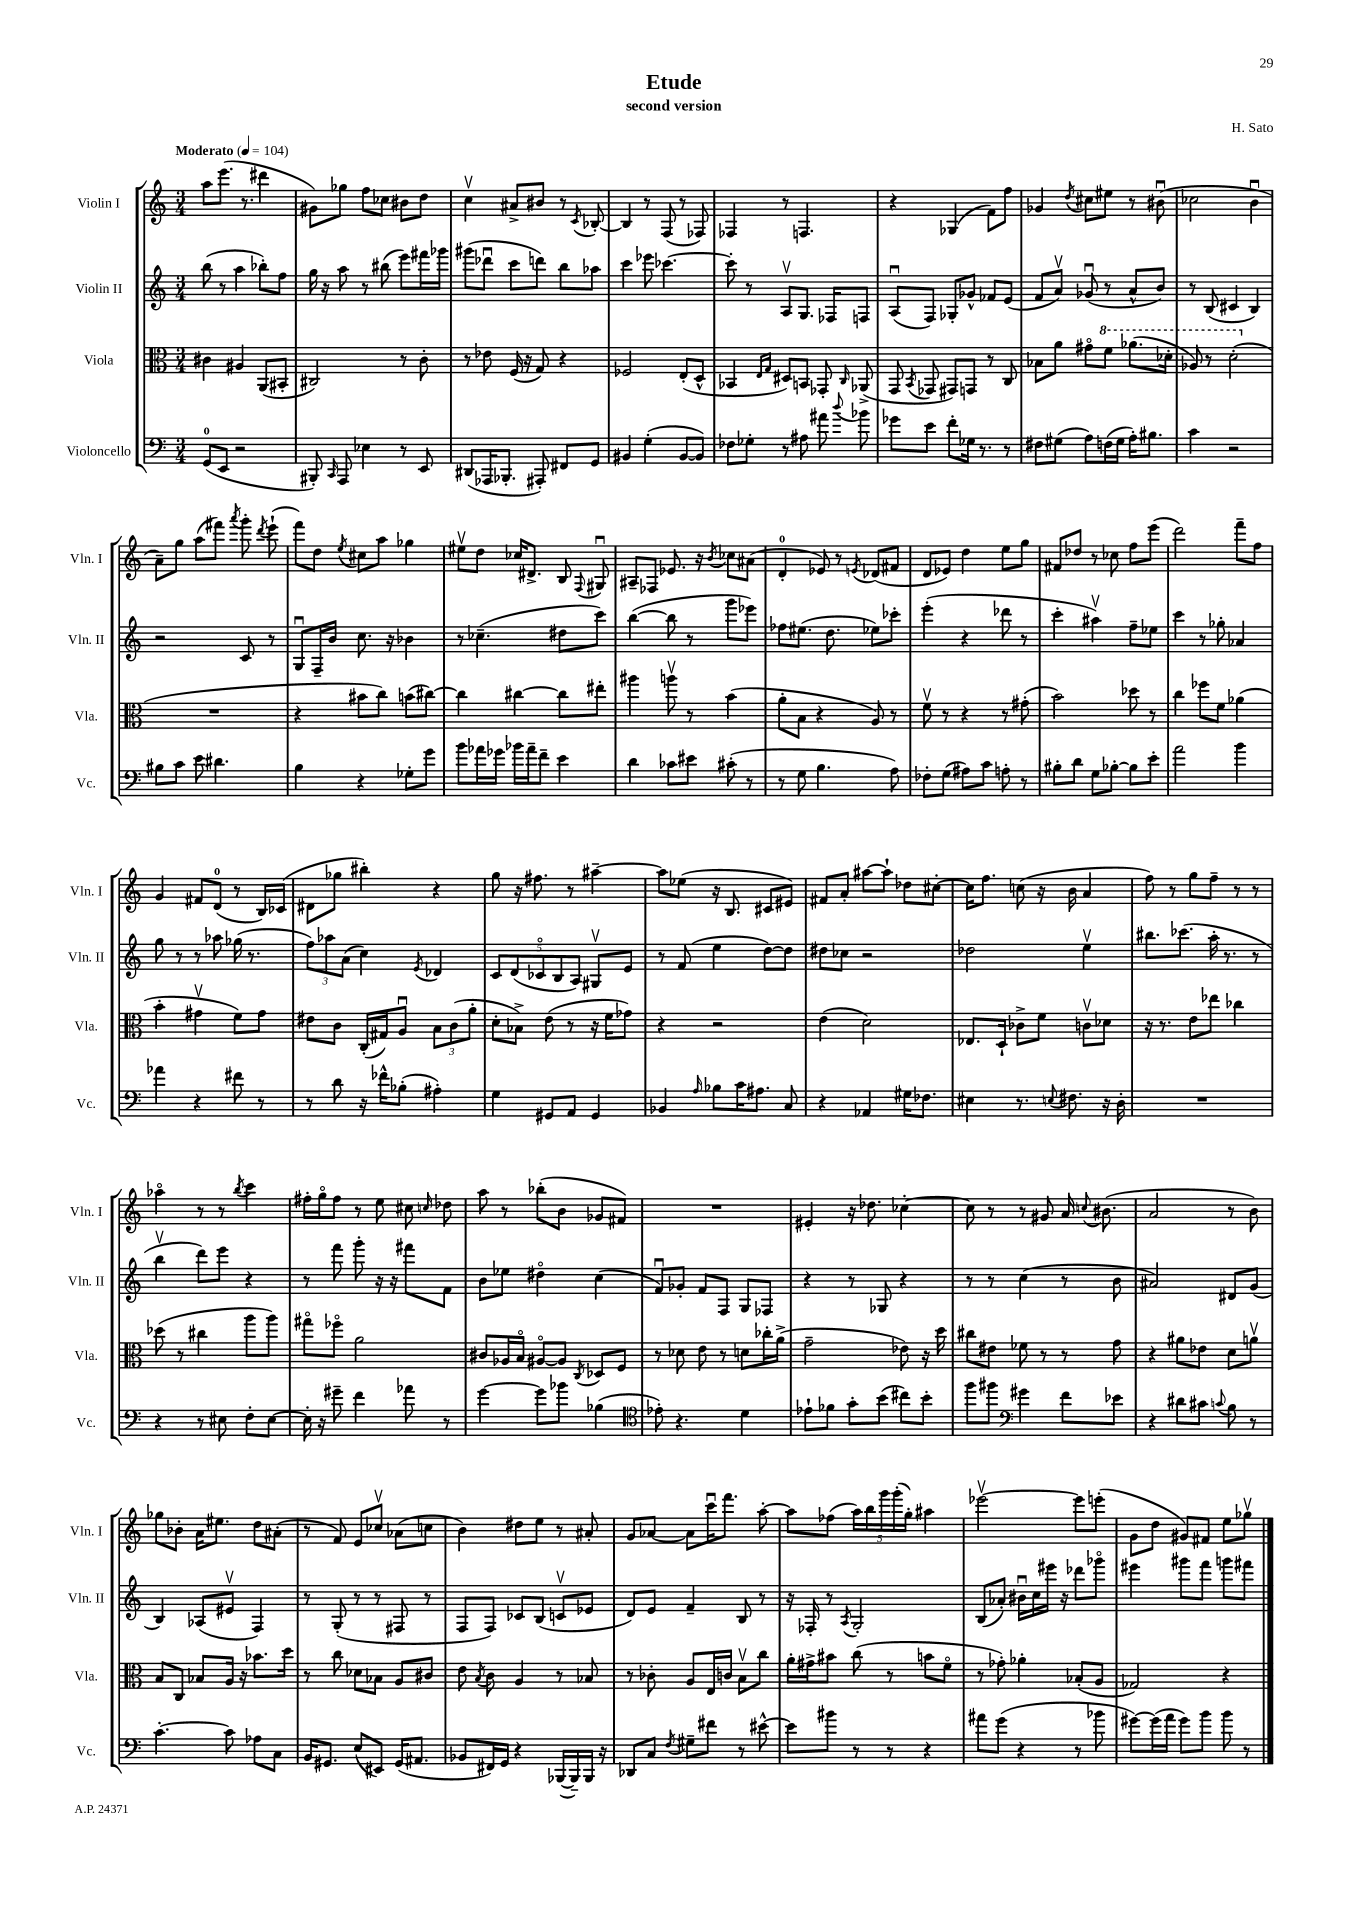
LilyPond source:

\header { title = "Etude" composer = "H. Sato" subtitle = "second version" }
<<
\new StaffGroup <<
\new Staff = "s0" \with { instrumentName = "Violin I" shortInstrumentName = "Vln. I" } {
    \clef treble \key c \major \numericTimeSignature \time 3/4 \tempo "Moderato" 4 = 104
    \autoBeamOff a''8[ e'''8.]( r8. dis'''4 |
    gis'8[) ges''8] f''8[ ces''8] bis'8[ d''8] |
    c''4\upbow ais'8[-> bis'8] r8 \acciaccatura { c'8 } bes8~-. |
    bes4 r8 f8( r8 fes8) |
    fes4 r8 f4. |
    r4 ges4( f'8[) f''8] |
    ges'4 \acciaccatura { d''8 } cis''8[ eis''8] r8 bis'8\downbow( |
    ces''2 b'4\downbow |
    a'8[--) g''8] a''8[( fis'''8]) \acciaccatura { a'''8 } g'''8-. \acciaccatura { d'''8 } e'''8-!( |
    f'''8[) d''8] \acciaccatura { e''8 } cis''8[ a''8] ges''4 |
    eis''8[\upbow d''8] ces''16[ dis'8.]-> b8 \appoggiatura { f8 } gis8\downbow |
    ais8[-- fes8] ees'8. r16 \acciaccatura { b'8 } ces''8[ ais'8]( |
    d'4-0-. ees'8) r8 \acciaccatura { e'8 } des'8[( fis'8] |
    d'8[ ees'8]) d''4 e''8[ g''8] |
    fis'8[ des''8] r8 ces''8 f''8[ e'''8]( |
    d'''2) f'''8[-- f''8] |
    g'4 fis'8[ d'8]-0( r8 b16[) ces'16]( |
    dis'8[ ges''8] bis''4-.) r4 |
    g''8 r16 fis''8. r8 ais''4~-- |
    ais''8[ ees''8]( r16 b8. cis'8[ eis'8]) |
    fis'8[ a'8]-. ais''8[~ ais''8]-! des''8[ cis''8]~-. |
    cis''16[ f''8.] c''8( r16 b'16 a'4 |
    f''8) r8 g''8[ f''8]-- r8 r8 |
    aes''4\flageolet r8 r8 \acciaccatura { b''8 } c'''4 |
    fis''16[-. g''16\flageolet fis''8] r8 e''8 cis''8 \grace { c''16 } des''8 |
    a''8 r8 bes''8[-.( b'8] ges'8[ fis'8]) |
    R2. |
    eis'4-. r16 des''8. ces''4~-. |
    ces''8 r8 r8 gis'8 a'16 \appoggiatura { c''8 } bis'8.( |
    a'2 r8 b'8) |
    ges''8[ bes'8]-. a'16[ eis''8.] d''8[ ais'8]-.( |
    r8 f'8) e'8[ ces''8]\upbow aes'8[( c''8] |
    b'4) dis''8[ e''8] r8 ais'8-. |
    g'8[ aes'8]~ aes'8[ c'''16\downbow f'''8.] a''8~-. |
    a''8[ fes''8]( \tuplet 5/4 { a''16[) b''16 g'''16 g'''16-.( g''16]-.) } ais''4 |
    ees'''2~\upbow ees'''8[ e'''8]-.( |
    g'8[ d''8] gis'8[) fis'8] e''8[ ges''8]\upbow \bar "|." |
}
\new Staff = "s1" \with { instrumentName = "Violin II" shortInstrumentName = "Vln. II" } {
    \clef treble \key c \major \numericTimeSignature \time 3/4
    \autoBeamOff b''8( r8 a''4 bes''8[-.) f''8] |
    g''16 r16 a''8 r8 bis''8( e'''8[) fis'''16 ges'''16] |
    gis'''8[( des'''8]\downbow c'''8[ d'''8]) b''8[ aes''8] |
    c'''4 ees'''8 ces'''4.~ |
    ces'''8-. r8 a8[\upbow g8.] fes16[ f8] |
    a8[\downbow( f8]) ges8[-. ges'8]-^ fes'8[ e'8]( |
    f'8[ a'8]\upbow) ges'8\downbow( r8 a'8[-^ b'8]) |
    r8 b8( cis'4 b4) |
    r2 c'8 r8 |
    g8[\downbow f16-- b'16] c''8. r16 bes'4 |
    r8 ces''4.--( dis''8[ c'''8]) |
    b''4~( b''8 r8 g'''8[ ees'''8]) |
    fes''8[ eis''8.]( d''8. ees''8[) ces'''8]-. |
    e'''4-.( r4 des'''8 r8 |
    c'''4-. ais''4\upbow) f''8[-- ees''8] |
    c'''4 r8 ges''8-. aes'4 |
    g''8 r8 r8 aes''8 ges''16( r8. |
    \tuplet 3/2 { f''8[) aes''8 a'8]( } c''4) \acciaccatura { e'8 } des'4 |
    \tuplet 5/4 { c'8[ d'8( ces'8\flageolet b8 a8]) } gis8[\upbow e'8] |
    r8 f'8( e''4 d''8[~) d''8] |
    dis''8[ ces''8] r2 |
    des''2 e''4\upbow |
    bis''8.[ ces'''8.]( a''16-. r8. r8 |
    b''4\upbow d'''8[) e'''8] r4 |
    r8 f'''8 g'''8-. r16 r16 fis'''8[ f'8] |
    b'8[ ees''8] dis''4\flageolet c''4( |
    f'8[\downbow) ges'8]-. f'8[ f8] g8[ fes8] |
    r4 r8 ges8 r4 |
    r8 r8 c''4( r8 b'8 |
    ais'2) dis'8[ g'8]( |
    b4) aes8[( eis'8]\upbow f4) |
    r8 g8-.( r8 r8 fis8 r8 |
    f8[ f8]) ces'8[ b8]( c'8[\upbow ees'8] |
    d'8[) e'8] f'4-- b8 r8 |
    r16 fes16-. r8 \acciaccatura { a8 } g2-. |
    b8[( aes'8]-.) bis'16[\downbow c''16 eis'''16] r16 des'''8[ ges'''8]\flageolet |
    eis'''4 gis'''8[ f'''8] g'''8[ fis'''8] \bar "|." |
}
\new Staff = "s2" \with { instrumentName = "Viola" shortInstrumentName = "Vla." } {
    \clef alto \key c \major \numericTimeSignature \time 3/4
    \autoBeamOff cis'4 ais4 a,8[( bis,8]-. |
    cis2) r8 c'8-. |
    r8 ees'8 f16( r16 g8) r4 |
    fes2 e8[-.( d8]-^ |
    bes,4 \grace { e16[ g16] } dis8[) b,8] ges,8-. \grace { c16 } aes,8->( |
    g,8 \acciaccatura { b,8 } ges,8 gis,8[) g,8] r8 c8 |
    bes8[ a'8] gis'8[\flageolet \ottava #1 f''8] aes''8.[( des''16]-. |
    aes'8) r8 d''2-.( \ottava #0 |
    R2. |
    r4 bis'8[ c''8]) b'8[( cis''8]~) |
    cis''4 cis''4~ cis''8[ eis''8]-. |
    ais''4 a''8\upbow r8 b'4( |
    a'8[-. b8] r4 a8) r8 |
    f'8\upbow r8 r4 r8 gis'8-.( |
    b'2) des''8 r8 |
    c''4 fes''8[ f'8] aes'4( |
    b'4-. gis'4\upbow f'8[) gis'8] |
    eis'8[ c'8] c16[-.( gis16) a8]\downbow \tuplet 3/2 { b8[ c'8( a'8]-. } |
    d'8[-. bes8]->) e'8( r8 r16 f'16[ ges'8]) |
    r4 r2 |
    e'4( d'2) |
    ees8.[ d16]-! ces'8[-> f'8] c'8[\upbow des'8] |
    r16 r8. e'8[ ees''8] ces''4 |
    des''8( r8 cis''4 a''8[ a''8]) |
    gis''8[\flageolet fes''8]\flageolet a'2 |
    cis'8[ aes16 b16]\flageolet ais8[~\flageolet ais8] \acciaccatura { c8 } des8[ f8] |
    r8 des'8 e'8 r8 d'8[ ces''16-. a'16]->( |
    g'2-- ees'8) r16 d''16 |
    cis''8[ eis'8] fes'8 r8 r8 g'8 |
    r4 ais'8[ ees'8] d'8[ a'8]\upbow |
    b8[ c8] bes8[ a16] r16 bes'8.[ d''16] |
    r8 c''8 des'8[ bes8] a8[ cis'8] |
    e'8 \acciaccatura { b8 } c'8 a4 r8 bes8 |
    r8 ces'8-. a8[ e16 c'16] b8[\upbow c''8] |
    a'16[-. gis'16-> bis'8] c''8( r8 b'8[ f'8]\flageolet |
    r8 ges'8-.) aes'4-. bes8[-.( a8] |
    ges2) r4 \bar "|." |
}
\new Staff = "s3" \with { instrumentName = "Violoncello" shortInstrumentName = "Vc." } {
    \clef bass \key c \major \numericTimeSignature \time 3/4
    \autoBeamOff g,8[-0( e,8] r2 |
    bis,,8-.) \grace { c,16 } a,,8 ees4 r8 e,8 |
    dis,8[( aes,,16 bes,,8.]-. ais,,8-.) fis,8[ g,8] |
    bis,4 g4-.( bis,8[~ bis,8]) |
    fes8[ ges8]-. r8 ais8 ais'8 \appoggiatura { d''8 } bes'8 |
    ges'8[ e'8] f'8[-. ges16] r8. r8 |
    fis8[ gis8]( a8[) f16( gis16] a16[-.) bis8.] |
    c'4 r2 |
    bis8[ c'8] e'8 dis'4. |
    b4 r4 ges8[-. g'8] |
    b'8[ aes'16 ges'16] bes'16[ aes'16-- f'8]-- e'4 |
    d'4 ces'8[ eis'8] cis'8-.( r8 |
    r8 g8 b4. a8) |
    fes8[-. g8]( ais8[) c'8] a8-. r8 |
    bis8[-. d'8] g8[ bes8]~-. bes8[ e'8]-. |
    a'2 b'4 |
    aes'4 r4 fis'8 r8 |
    r8 d'8 r16 fes'16[-^ bes8]-.( ais4-.) |
    g4 gis,8[ a,8] gis,4 |
    bes,4 \grace { a16 } bes8[ c'16 ais8.] c8 |
    r4 aes,4 gis16[ fes8.] |
    eis4 r8. \appoggiatura { e8 } fis8. r16 d16-. |
    R2. |
    r4 r8 eis8 f8[-. eis8]~ |
    eis16-. r16 gis'8-- f'4 aes'8 r8 |
    g'4~ g'8[ bes'8] bes4( |
    \clef tenor ees'8-.) r4. d'4 |
    ees'8[-! fes'8] g'8[-. b'8]( cis''8[) b'8]-. |
    f''8[ fis''8] \clef bass gis'4 f'8[ ees'8] |
    r4 dis'8[ cis'8] \appoggiatura { c'8 } b8 r8 |
    c'4.~-. c'8 aes8[ c8] |
    b,16[ gis,8.] e8[( eis,8]) gis,16[( ais,8.] |
    bes,8[ fis,16) g,16] r4 bes,,16[~( bes,,16--) bes,,16] r16 |
    des,8[ c8] \acciaccatura { f8 } gis8[-- fis'8] r8 eis'8~-^ |
    eis'8[ bis'8] r8 r8 r4 |
    ais'8[ g'8]( r4 r8 bes'8 |
    gis'8[~) gis'16( a'16] gis'8[) b'8] b'8 r8 \bar "|." |
}
>>
>>
\layout { \context { \Score \remove "Bar_number_engraver" } }
